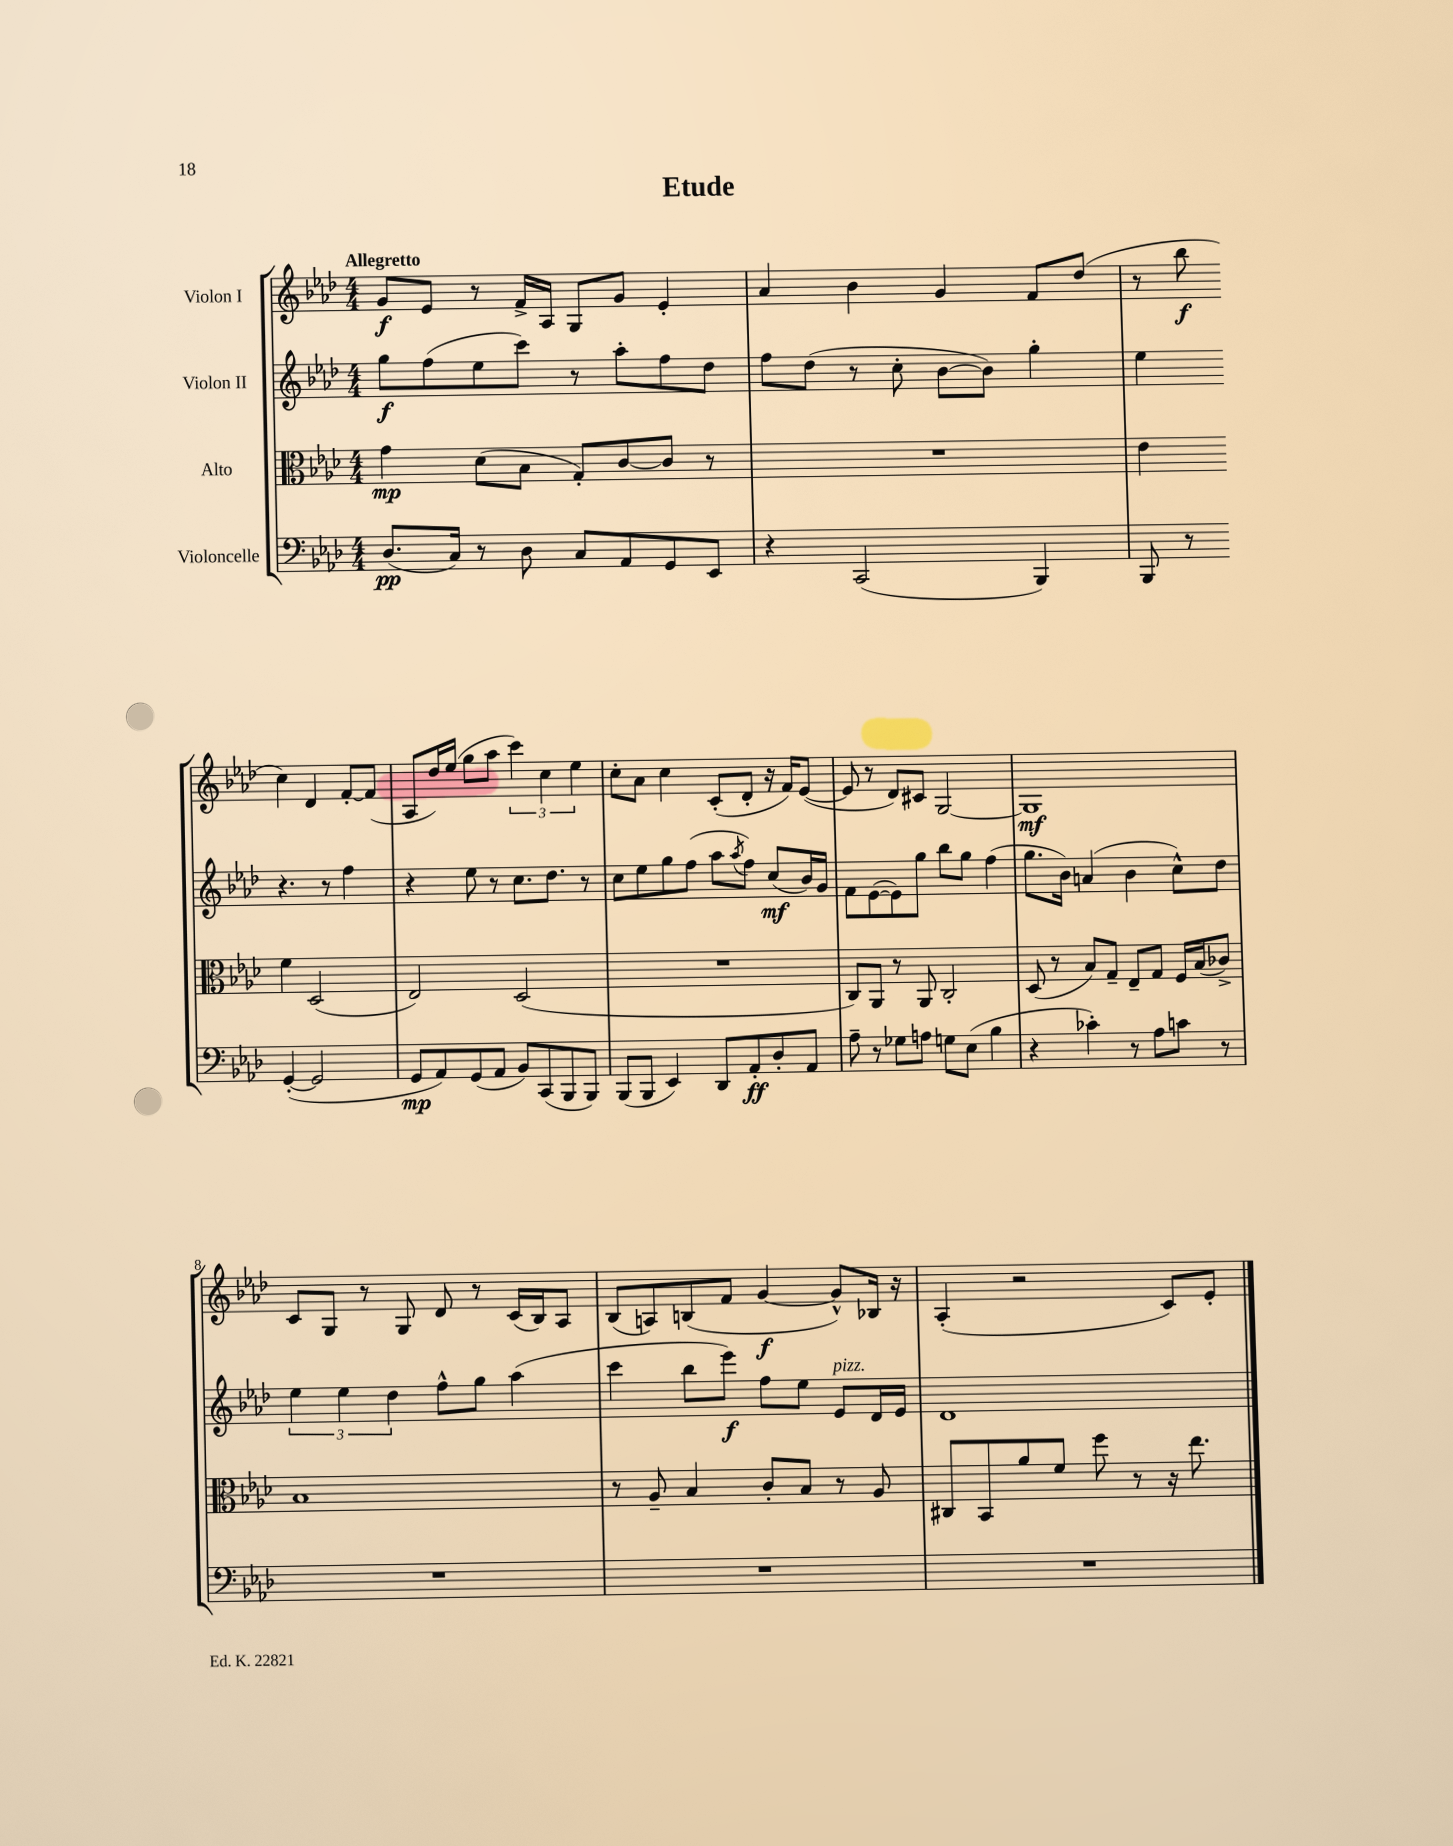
\header { title = "Etude" }
<<
\new StaffGroup <<
\new Staff = "s0" \with { instrumentName = "Violon I" } {
    \clef treble \key aes \major \numericTimeSignature \time 4/4 \tempo "Allegretto"
    g'8\f ees'8 r8 f'16-> aes16 g8 g'8 ees'4-. |
    aes'4 bes'4 g'4 f'8 des''8( |
    r8 bes''8\f c''4) des'4 f'8~-. f'8( |
    aes8 des''16) ees''16( g''8 aes''8 \tuplet 3/2 { c'''4) c''4 ees''4 } |
    c''8-. aes'8 c''4 c'8-.( des'8-. r16 f'16) ees'8~( |
    ees'8 r8 des'8) cis'8 g2~ |
    g1\mf |
    c'8 g8 r8 g8 des'8 r8 c'16( bes16) aes8 |
    bes8( a8) b8( f'8 g'4~\f g'8-^) bes16 r16 |
    aes4-.( r2 c'8) ees'8-. \bar "|." |
}
\new Staff = "s1" \with { instrumentName = "Violon II" } {
    \clef treble \key aes \major \numericTimeSignature \time 4/4
    g''8\f f''8( ees''8 c'''8) r8 aes''8-. f''8 des''8 |
    f''8 des''8( r8 c''8-. bes'8~ bes'8) g''4-. |
    ees''4 r4. r8 f''4 |
    r4 ees''8 r8 c''8. des''8. r8 |
    c''8 ees''8 g''8 f''8( aes''8 \acciaccatura { aes''8 } f''8) c''8\mf( bes'16) g'16 |
    f'8 ees'8~( ees'8) g''8 bes''8 g''8 f''4( |
    g''8. bes'16) a'4( bes'4 c''8-^) des''8 |
    \tuplet 3/2 { ees''4 ees''4 des''4 } f''8-^ g''8 aes''4( |
    c'''4 bes''8 ees'''8\f) f''8 ees''8 ees'8^\markup { \italic "pizz." } des'16 ees'16 |
    des'1 \bar "|." |
}
\new Staff = "s2" \with { instrumentName = "Alto" } {
    \clef alto \key aes \major \numericTimeSignature \time 4/4
    g'4\mp des'8( bes8 g8-.) c'8~ c'8 r8 |
    R1 |
    ees'4 f'4 des2( |
    ees2) des2( |
    R1 |
    c8) aes,8 r8 aes,8 c2-. |
    des8( r8 bes8) g8-- ees8-- g8 f16 bes16( ces'8->) |
    bes1 |
    r8 aes8-- bes4 c'8-. bes8 r8 aes8 |
    cis8 bes,8 aes'8 f'8 f''8 r8 r16 ees''8. \bar "|." |
}
\new Staff = "s3" \with { instrumentName = "Violoncelle" } {
    \clef bass \key aes \major \numericTimeSignature \time 4/4
    des8.\pp( c16) r8 des8 c8 aes,8 g,8 ees,8 |
    r4 c,2( bes,,4) |
    bes,,8 r8 g,4~-.( g,2 |
    g,8\mp aes,8) g,8( aes,8 bes,8) c,8( bes,,8 bes,,8) |
    bes,,8( bes,,8 ees,4) des,8 aes,8-.\ff des8-. aes,8 |
    aes8-- r8 ges8 a8 g8 ees8( bes4 |
    r4 ces'4-.) r8 aes8 c'8 r8 |
    R1 |
    R1 |
    R1 \bar "|." |
}
>>
>>
